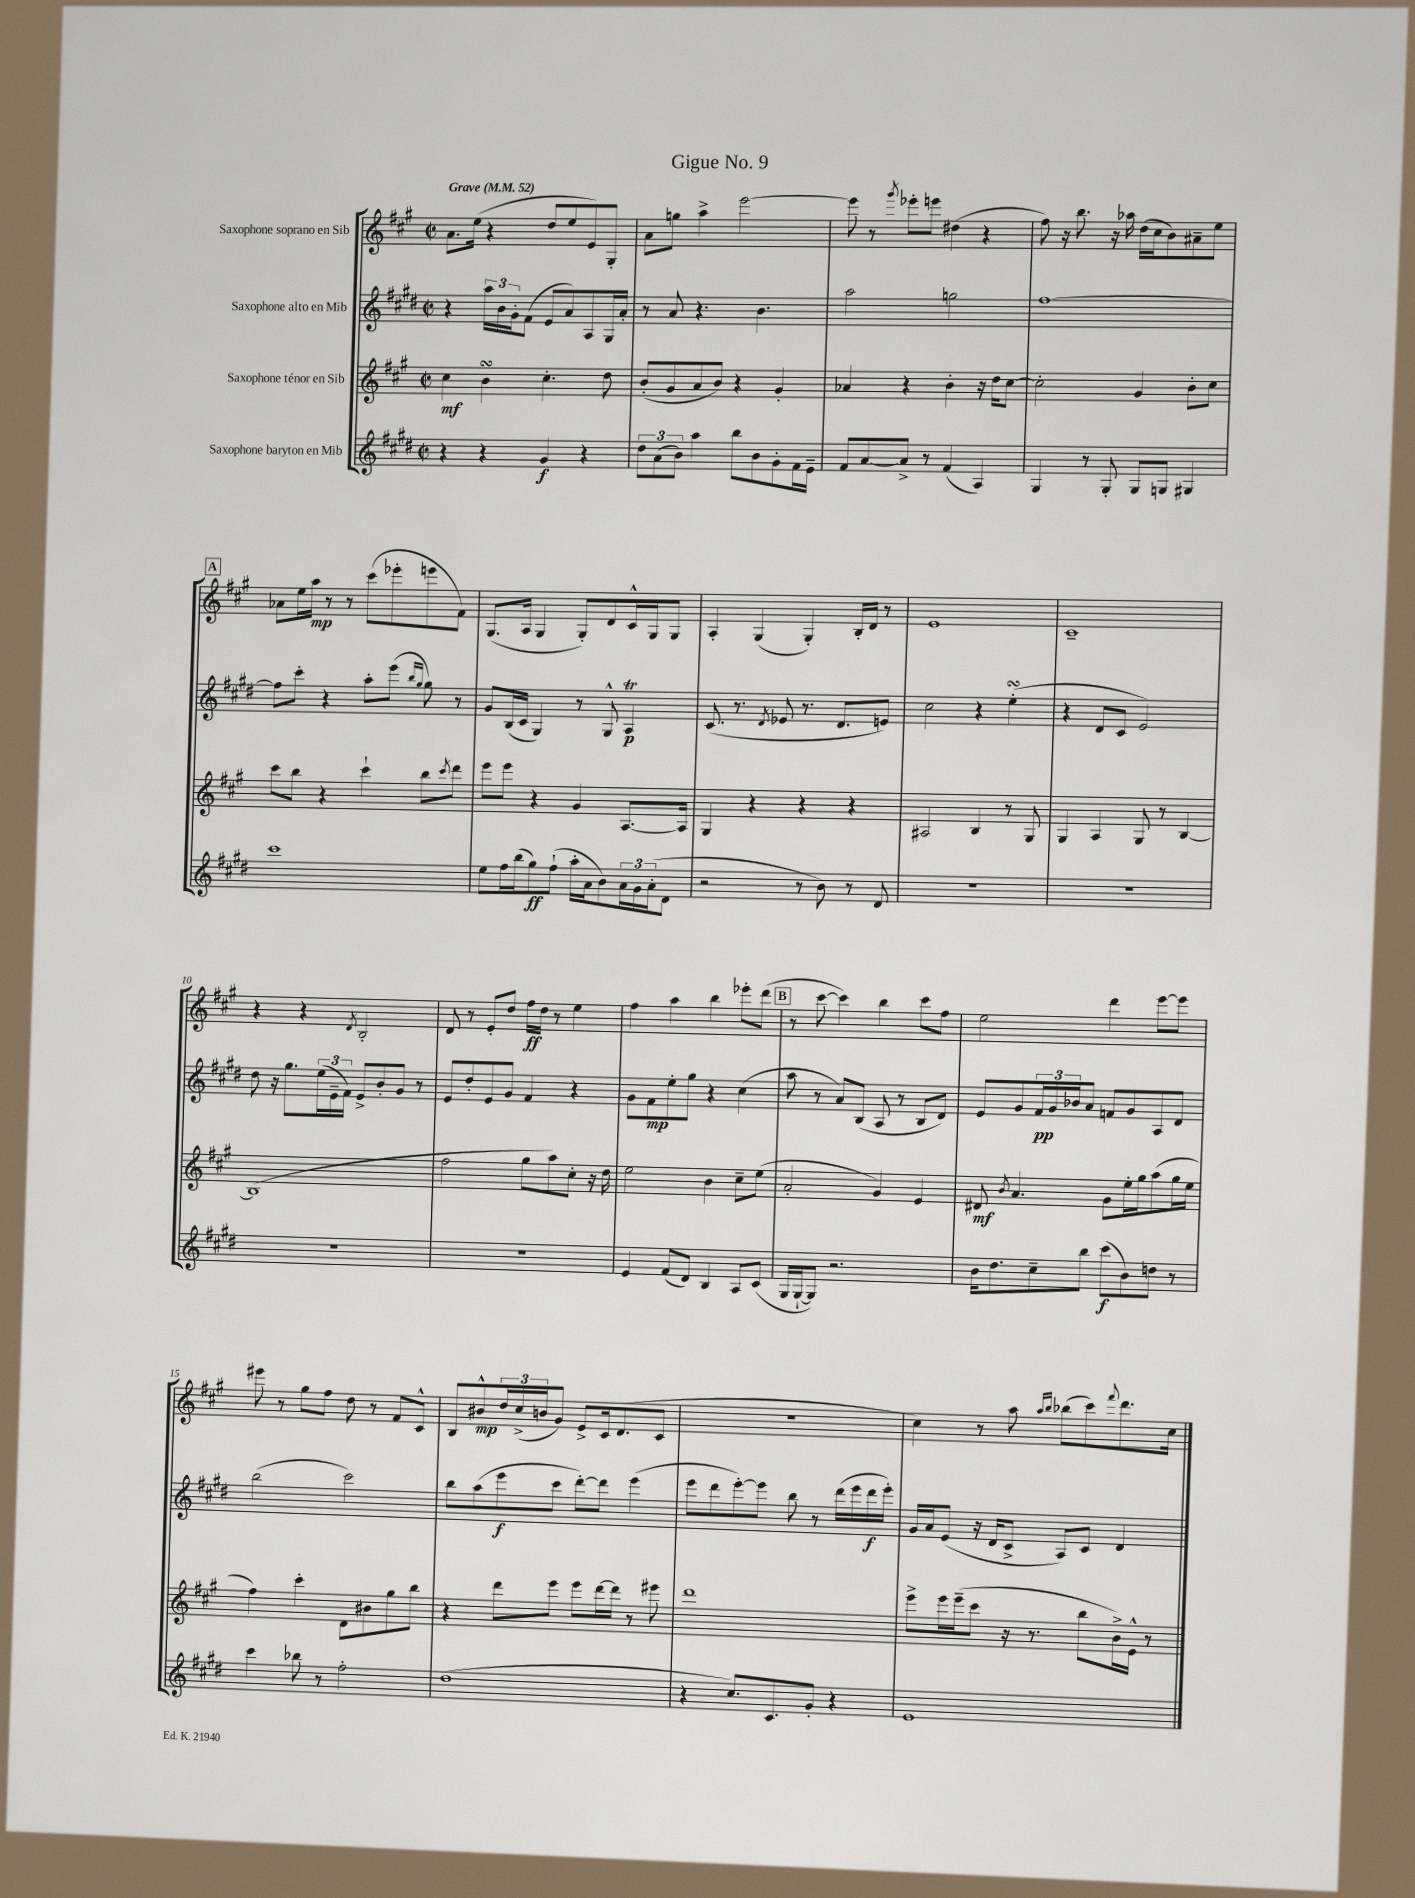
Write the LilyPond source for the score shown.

\header { title = "Gigue No. 9" }
<<
\new StaffGroup <<
\new Staff = "s0" \with { instrumentName = "Saxophone soprano en Sib" } {
    \clef treble \key a \major \defaultTimeSignature \time 2/2 \tempo "Grave" 4 = 52
    a'8. e''16( r4 d''8 e''8 e'8) gis8-. |
    a'8 g''8 a''4-> e'''2~ |
    e'''8 r8 \acciaccatura { gis'''8 } ees'''8-. e'''8 dis''4( r4 |
    fis''8) r16 b''8. r16 aes''16 d''16( cis''16 b'8) ais'8-- e''8 |
    \mark \markup { \box "A" } aes'8 e''16 a''16\mp r8 r8 cis'''8( ees'''8-. e'''8 fis'8) |
    gis8.( a16 gis4 gis8-.) d'8 cis'16-^ gis16 gis8 |
    a4-. gis4( gis4-.) b16-. d'16 r8 |
    e'1 |
    cis'1-- |
    r4 r4 \acciaccatura { d'8 } b2-. |
    d'8 r8 e'8-. d''8 fis''16\ff d''16 r8 e''4 |
    fis''4 a''4 b''4 ees'''8-. d'''8( |
    \mark \markup { \box "B" } r8 cis'''8~ cis'''4) b''4 cis'''8 fis''8 |
    e''2 d'''4 e'''8~ e'''8 |
    eis'''8 r8 gis''8 fis''8 d''8 r8 fis'8 cis'8-^ |
    b8 bis'8-^\mp \tuplet 3/2 { d''16 cis''16->( b'16 } gis'8) e'8-> cis'16 d'8.( cis'8 |
    R1 |
    cis''4) r8 a''8 \grace { a''16 b''16 } bes''8( cis'''8) \appoggiatura { fis'''8 } d'''8. cis''16 \bar "|." |
}
\new Staff = "s1" \with { instrumentName = "Saxophone alto en Mib" } {
    \clef treble \key e \major \defaultTimeSignature \time 2/2
    r4 \tuplet 3/2 { a''16 b'16 gis'16-. } fis'8( e'8 a'8) a8 gis16 a'16-. |
    r8 a'8 r4. b'4. |
    a''2 g''2 |
    fis''1~ |
    \mark \markup { \box "A" } fis''8 cis'''8-. r4 a''8-. e'''8( \grace { b''16 gis''16 } gis''8) r8 |
    gis'8 b16( cis'16 gis4) r8 gis8-^ a4\trill\p |
    cis'8.( r8. \acciaccatura { dis'8 } ees'8 r8. dis'8. e'8) |
    cis''2 r4 e''4-.\turn( |
    r4 dis'8 cis'8 e'2) |
    dis''8 r16 gis''8. \tuplet 3/2 { e''16( e'16-- fis'16) } e'8-> b'8-. gis'8 r8 |
    e'8 dis''8-. e'8 gis'8 fis'4 r4 |
    gis'8 fis'8\mp e''8-. gis''8 r4 cis''4( |
    \mark \markup { \box "B" } a''8 r8 a'8) b8( a8 r8 b8 dis'8) |
    e'8 gis'8 \tuplet 3/2 { fis'16\pp gis'16 bes'16 } a'8 f'8 gis'8 a8 dis'8 |
    b''2( cis'''2) |
    b''8 a''8( e'''8\f cis'''8 dis'''8~-.) dis'''8 e'''4( |
    e'''8 dis'''8 e'''8~-.) e'''8 b''8 r8 dis'''16( e'''16 dis'''16\f e'''16-.) |
    gis'16 a'16 e'8( r16 dis'16 cis'8-> a8) cis'8 dis'4 \bar "|." |
}
\new Staff = "s2" \with { instrumentName = "Saxophone ténor en Sib" } {
    \clef treble \key a \major \defaultTimeSignature \time 2/2
    cis''4\mf b'4\turn cis''4.-. d''8 |
    b'8-.( gis'8 a'8 b'8) r4 gis'4-. |
    aes'4 r4 b'4-. r16 d''16 cis''8~ |
    cis''2-. gis'4 b'8-. cis''8 |
    \mark \markup { \box "A" } cis'''8 b''8 r4 cis'''4-! b''8 \acciaccatura { cis'''8 } d'''8 |
    e'''8 e'''8 r4 gis'4 a8.~ a16 |
    gis4 r4 r4 r4 |
    ais2 b4 r8 gis8 |
    gis4 a4 gis8 r8 b4~ |
    b1( |
    fis''2 gis''8 a''8) cis''8-. r16 d''16 |
    e''2 b'4 cis''8-- e''8( |
    \mark \markup { \box "B" } a'2-. gis'4) e'4 |
    dis'8\mf \acciaccatura { b'8 } a'4. gis'8 e''16-. gis''16 a''8( gis''16 e''16 |
    fis''4) cis'''4-. d'8 bis'8 gis''8 b''8 |
    r4 d'''8 e'''8 e'''8 d'''16~ d'''16 r8 eis'''8 |
    d'''1 |
    e'''8-> e'''16 e'''16--( cis'''8 r16 r8. b''8 b'16->) e'16-^ r8 \bar "|." |
}
\new Staff = "s3" \with { instrumentName = "Saxophone baryton en Mib" } {
    \clef treble \key e \major \defaultTimeSignature \time 2/2
    r4 r4 gis'4\f r4 |
    \tuplet 3/2 { dis''8 a'8( b'8) } a''4 b''8 b'8 gis'8-. fis'16 e'16-- |
    fis'8 a'8~ a'8-> r8 fis'4( a4) |
    gis4 r8 gis8-. gis8 g8 gis4 |
    \mark \markup { \box "A" } cis'''1 |
    e''8 fis''16 b''16( gis''8\ff) fis''8-!( a''16-. a'16 b'8) \tuplet 3/2 { a'16 gis'16 a'16-.( } dis'8 |
    r2 r8 b'8) r8 dis'8 |
    R1 |
    R1 |
    R1 |
    R1 |
    e'4 fis'8( dis'8) b4 a8 cis'8( |
    \mark \markup { \box "B" } gis16 gis16~-! gis8) r2. |
    b'16 dis''8. cis''8-- b''8 cis'''8\f( b'8) d''8 r8 |
    cis'''4 bes''8 r8 fis''2-. |
    dis''1( |
    r4 cis''8.) cis'8. gis'8-. r4 |
    e'1 \bar "|." |
}
>>
>>
